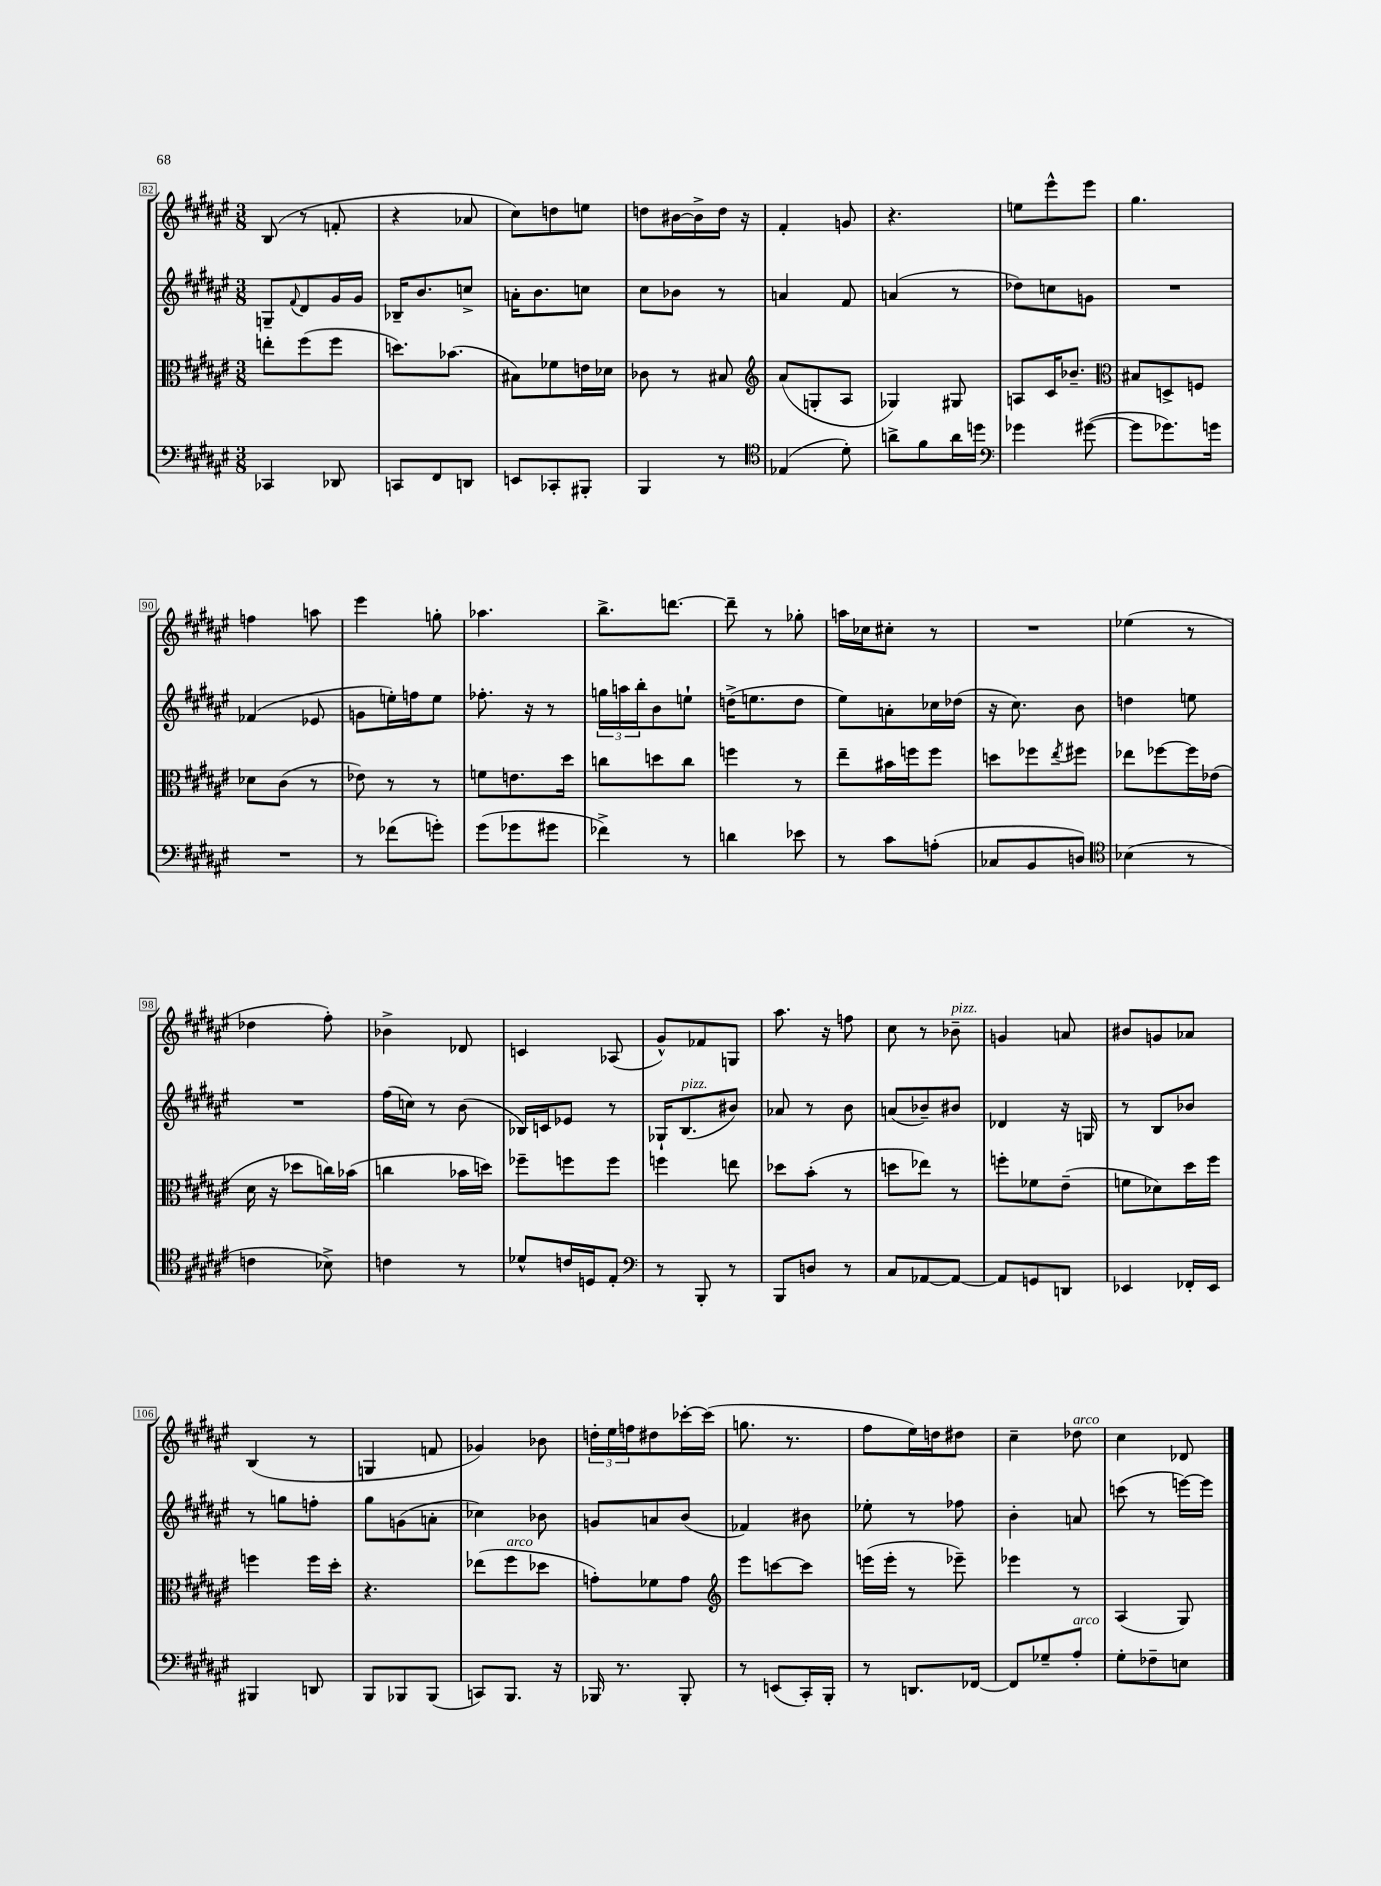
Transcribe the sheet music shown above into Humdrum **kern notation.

**kern	**kern	**kern	**kern
*staff4	*staff3	*staff2	*staff1
*clefF4	*clefC3	*clefG2	*clefG2
*k[f#c#g#d#a#e#]	*k[f#c#g#d#a#e#]	*k[f#c#g#d#a#e#]	*k[f#c#g#d#a#e#]
*M3/8	*M3/8	*M3/8	*M3/8
4CC-	8ee'	8G~	(8B
.	.	8qqf#	.
.	(8ff#	8d#	8r
8DD-	8ff#	16g#	8f'
.	.	16g#	.
=	=	=	=
8CC	8.dd)	16B-~	4r
.	.	8.b	.
8FF#	.	.	.
.	(8.b-	.	.
8DD	.	8cc^	8a-
=	=	=	=
8EE	8B#)	16a'	8cc#)
.	.	8.b	.
8CC-'	8f-	.	8dd
8BBB#'	16e	8cc	8ee
.	16d-	.	.
=	=	=	=
4BBB	8c-	8cc#	8dd
.	8r	8b-	[16b#
.	.	.	16b#^]
8r	8B#	8r	16dd
.	.	.	16r
=	=	=	=
*clefC4	*clefG2	*	*
(4E-	(8a#	4a	4f#'
.	8G'	.	.
8d#')	8A#	8f#	8g
=	=	=	=
8a^	4G-)	(4a	4.r
8f#	.	.	.
16a	8G#	8r	.
16dd	.	.	.
=	=	=	=
*clefF4	*	*	*
4g-	8A	8dd-)	8ee
.	16c#	8cc	8eee#^^
.	8.b-~	.	.
([8g#	.	8g	8eee#
=	=	=	=
*	*clefC3	*	*
8g#]	8B#	4.r	4.gg#
8.g-)	8D^	.	.
.	8F	.	.
16g	.	.	.
=	=	=	=
4.r	8d-	(4f-	4ff
.	(8c#	.	.
.	8r	8e-	8aa
=	=	=	=
8r	8e-)	8g	4eee#
(8f-	8r	16ee')	.
.	.	16ff	.
8g')	8r	8ee	8gg'
=	=	=	=
(8g#	8f	8.ff-'	4.aa-
8g-	8.e	.	.
.	.	16r	.
8g#	.	8r	.
.	16dd#	.	.
=	=	=	=
4f-^)	8cc	24gg	8.bb^
.	.	24aa	.
.	.	24bb'	.
.	8dd	8b	.
.	.	.	[8.ddd
8r	8cc	8ee`	.
=	=	=	=
4d	4ff	(16dd^	8ddd~]
.	.	8.ee	.
.	.	.	8r
8e-	8r	8dd	8gg-'
=	=	=	=
8r	8ee#~	8ee#)	16aa
.	.	.	16cc-
8c#	16b#	8a'	8cc#'
.	16ff	.	.
(8A'	8ff	16cc-	8r
.	.	(16dd-	.
=	=	=	=
8C-	8dd	16r	4.r
.	.	8.cc#)	.
8BB	8ff-	.	.
.	8qee#	.	.
8D)	8ff#	8b	.
=	=	=	=
*clefC4	*	*	*
(4B-	8ee-	4dd	(4ee-
.	[8ff-	.	.
8r	16ff-]	8ee	8r
.	(16e-	.	.
=	=	=	=
4c	16d#	4.r	4dd-
.	16r	.	.
.	8dd-	.	.
8B-^)	16cc)	.	8ff#')
.	(16b-	.	.
=	=	=	=
4c	4cc	(16ff#	4b-^
.	.	16cc)	.
.	.	8r	.
8r	16b-	(8b	8d-
.	16dd)	.	.
=	=	=	=
8d-^^	8ff-~	16B-)	4c
.	.	16c	.
16c	8ff	8e-	.
16D	.	.	.
8E#'	8ff	8r	(8A-
=	=	=	=
*clefF4	*	*	*
8r	4ff	16G-`	8g#^^)
.	.	(8.B	.
8BBB'	.	.	8f-
8r	8ee	8b#)	8G
=	=	=	=
8BBB	8dd-	8a-	8.aa#
8D	(8b'	8r	.
.	.	.	16r
8r	8r	8b	8ff
=	=	=	=
8C#	8dd	(8a	8cc#
[8AA-	8ee-)	8b-~)	8r
8AA-_	8r	8b#	8b-~
=	=	=	=
8AA-]	8ff'	4d-	4g
8GG	8f-	.	.
8DD	(8e#~	16r	8a
.	.	16G	.
=	=	=	=
4EE-	8f	8r	8b#
.	8d-)	8B	8g
16FF-'	16dd#	8b-	8a-
16EE-	16ff#	.	.
=	=	=	=
4BBB#	4ff	8r	(4B
.	.	8gg	.
8DD	16ff	8ff'	8r
.	16dd#'	.	.
=	=	=	=
8BBB	4.r	8gg#	4G
8BBB-	.	(8g	.
(8BBB-	.	8a'	8f
=	=	=	=
8CC)	(8ee-	4cc-)	4g-)
8.BBB	8ff#	.	.
.	8dd-	8b-	8b-
16r	.	.	.
=	=	=	=
16BBB-	8g')	8g	24dd'
.	.	.	24ee#
8.r	.	.	.
.	.	.	24ff
.	8f-	8a	8dd#
8BBB-'	8g	(8b	[16ccc-'
.	.	.	(16ccc-]
=	=	=	=
*	*clefG2	*	*
8r	8eee#	4f-)	8.gg
(8EE	[8ccc	.	.
.	.	.	8.r
16CC#')	8ccc]	8b#	.
16BBB'	.	.	.
=	=	=	=
8r	(16eee	8ee-'	8ff#
.	16eee'	.	.
8.DD	8r	8r	16ee#)
.	.	.	16dd
.	8eee-~)	8ff-	8dd#
[16FF-	.	.	.
=	=	=	=
8FF-]	4eee-	4b'	4cc#~
8G-~	.	.	.
8A#'	8r	8a	8dd-
=	=	=	=
8G#'	(4A#	(8ccc	4cc#
8F-~	.	8r	.
8E	8G#)	[16eee)	8d-
.	.	16eee]	.
==	==	==	==
*-	*-	*-	*-
